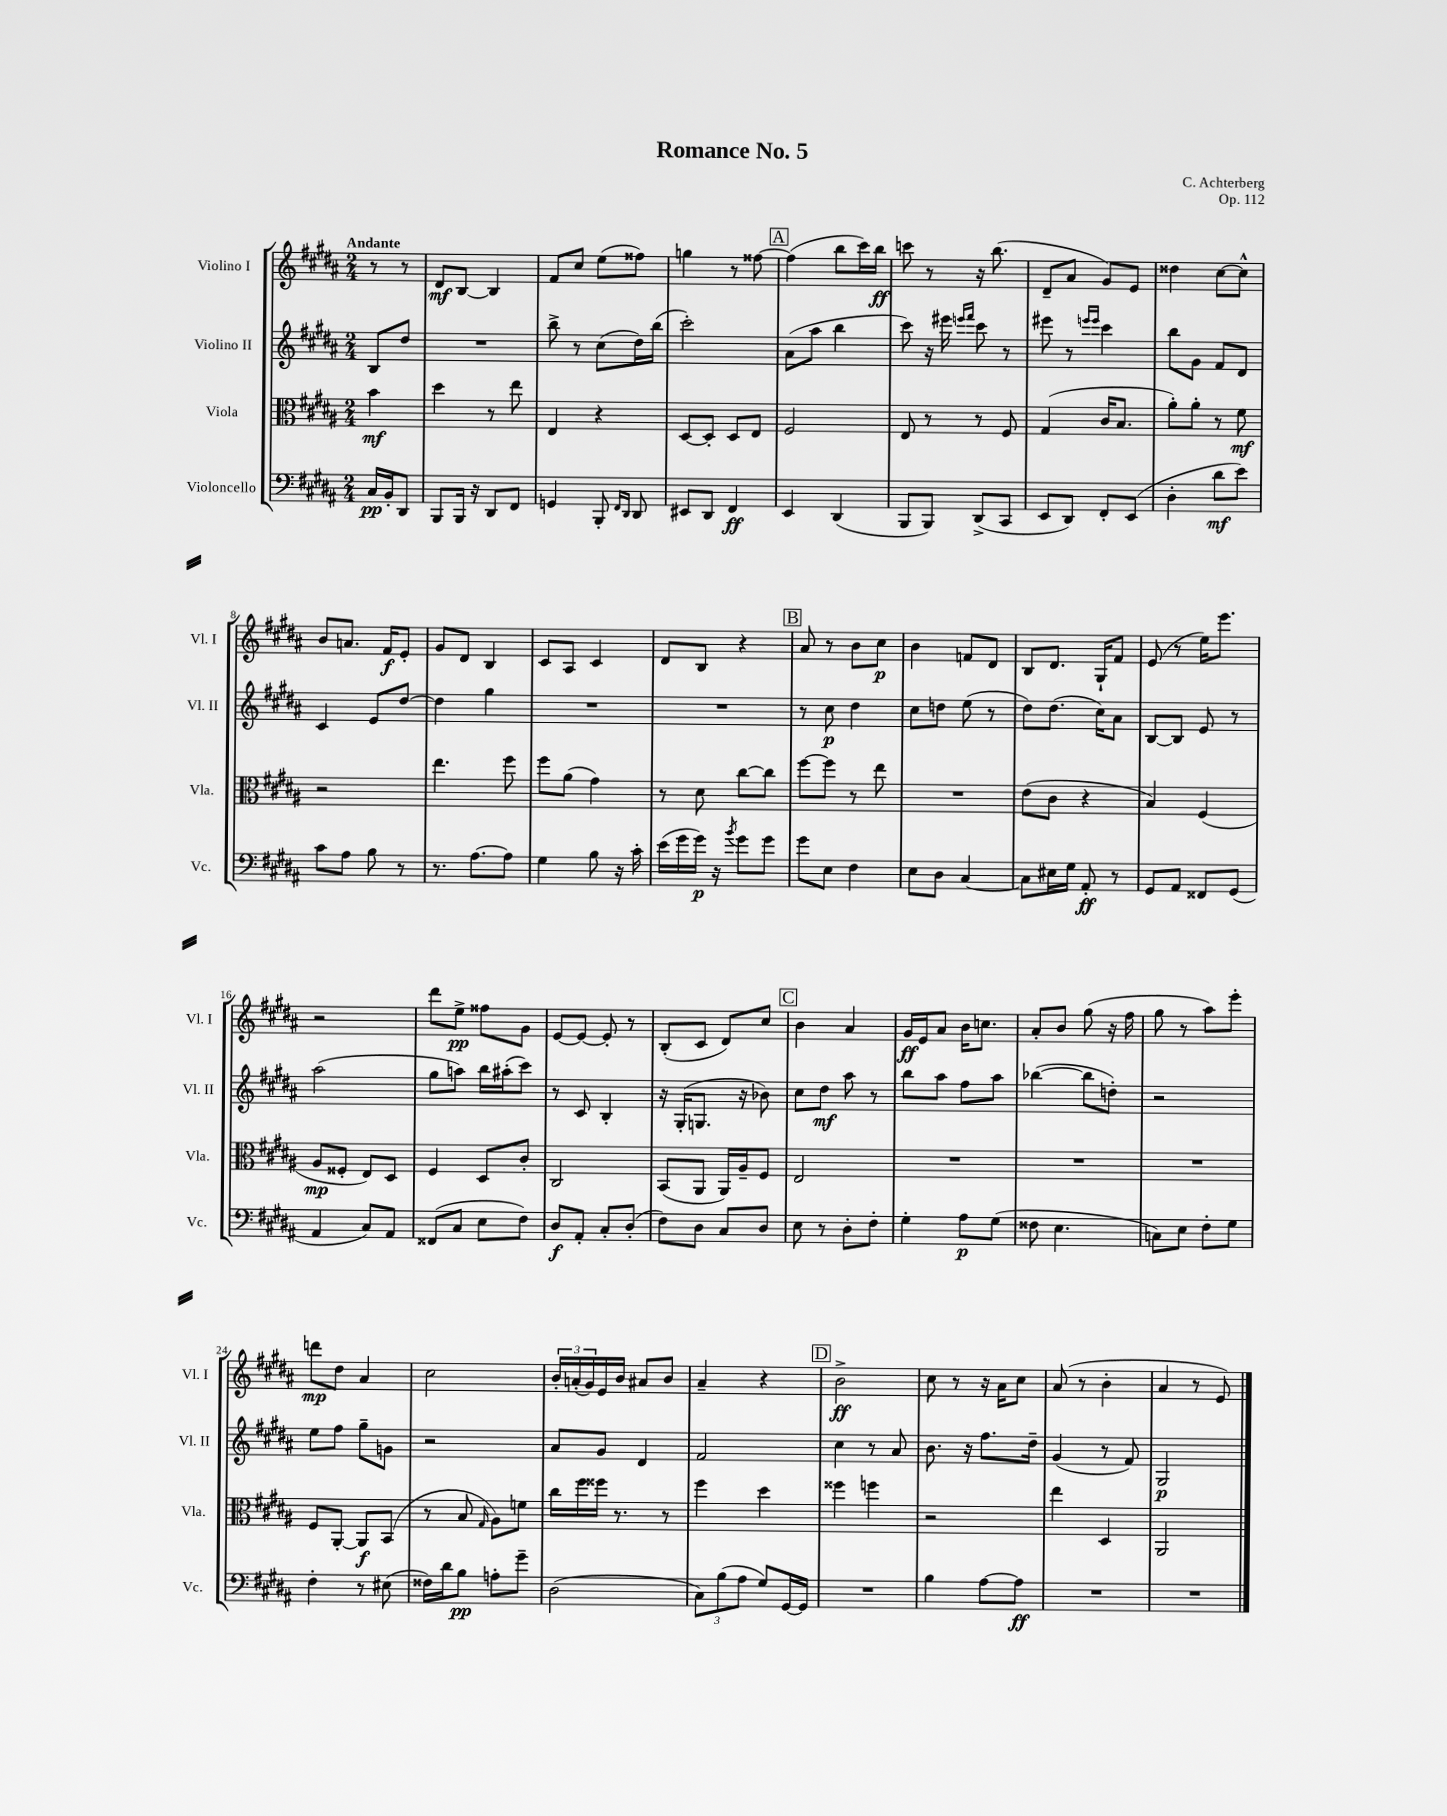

**kern	**dynam	**kern	**dynam	**kern	**dynam	**kern	**dynam
*part4	*part4	*part3	*part3	*part2	*part2	*part1	*part1
*staff4	*staff4	*staff3	*staff3	*staff2	*staff2	*staff1	*staff1
*I"Violoncello	*	*I"Viola	*	*I"Violino II	*	*I"Violino I	*
*I'Vc.	*	*I'Vla.	*	*I'Vl. II	*	*I'Vl. I	*
*clefF4	*	*clefC3	*	*clefG2	*	*clefG2	*
*k[f#c#g#d#a#]	*	*k[f#c#g#d#a#]	*	*k[f#c#g#d#a#]	*	*k[f#c#g#d#a#]	*
*M2/4	*	*M2/4	*	*M2/4	*	*M2/4	*
=	=	=	=	=	=	=	=
!	!	!	!	!	!	!LO:TX:a:B:t=Andante	!
16C#/LL	pp	4b\	mf	8B/L	.	8r	.
16BB'/J	.	.	.	.	.	.	.
8DD#/J	.	.	.	8dd#/J	.	8r	.
=1	=1	=1	=1	=1	=1	=1	=1
8BBB/L	.	4dd#\	.	2r	.	8d#/L	mf
16BBB/Jk	.	.	.	.	.	[8B/J	.
16r	.	.	.	.	.	.	.
8DD#/L	.	8r	.	.	.	4B/]	.
8FF#/J	.	8ee\	.	.	.	.	.
=2	=2	=2	=2	=2	=2	=2	=2
4GGn/	.	4E/	.	8bb^\	.	8f#/L	.
.	.	.	.	8r	.	8cc#/J	.
8BBB'/	.	4r	.	(8cc#\L	.	(8ee\L	.
16qqFF#/LL	.	.	.	.	.	.	.
16qqDD#/JJ	.	.	.	.	.	.	.
8DD#/	.	.	.	16dd#\L)	.	8ff##X\J)	.
.	.	.	.	(16bb\JJ	.	.	.
=3	=3	=3	=3	=3	=3	=3	=3
8EE#X/L	.	[8D#/L	.	2ccc#'\)	.	4ggn\	.
8DD#/J	.	8D#'/J]	.	.	.	.	.
4FF#/	ff	8D#/L	.	.	.	8r	.
.	.	8E/J	.	.	.	[8ff##X\	.
!!LO:REH:place=s1:t=A
=4	=4	=4	=4	=4	=4	=4	=4
4EE/	.	2F#/	.	(8a#\L	.	(4ff##\]	.
.	.	.	.	8aa#\J	.	.	.
(4DD#/	.	.	.	4bb\	.	8bb\L	.
.	.	.	.	.	.	16ccc#\L)	.
.	.	.	.	.	.	16bb\JJ	ff
=5	=5	=5	=5	=5	=5	=5	=5
8BBB/L	.	8E/	.	8ccc#\)	.	8cccn\	.
8BBB/J)	.	8r	.	16r	.	8r	.
.	.	.	.	16eee#X\	.	.	.
.	.	.	.	16qqeeen/LL	.	.	.
.	.	.	.	16qqfff#/JJ	.	.	.
(8DD#^/L	.	8r	.	8ccc#\	.	16r	.
.	.	.	.	.	.	(8.bb\	.
8CC#/J	.	8F#/	.	8r	.	.	.
=6	=6	=6	=6	=6	=6	=6	=6
8EE/L	.	(4G#/	.	8eee#X\	.	8d#~/L	.
8DD#/J)	.	.	.	8r	.	8a#/J	.
.	.	.	.	16qqeeen/LL	.	.	.
.	.	.	.	16qqeee/JJ	.	.	.
8FF#'/L	.	16c#/KL	.	4ccc#\	.	8g#/L)	.
.	.	8.B/J	.	.	.	.	.
(8EE/J	.	.	.	.	.	8e/J	.
=7	=7	=7	=7	=7	=7	=7	=7
4D#'\	.	8a#'\L)	.	8bb\L	.	4dd##X\	.
.	.	8a#'\J	.	8g#\J	.	.	.
8d#\L	mf	8r	.	8f#/L	.	[8cc#\L	.
8e\J)	.	8f#\	mf	8d#/J	.	8cc#^^\J]	.
!!LO:LB:g=z
=8	=8	=8	=8	=8	=8	=8	=8
8c#\L	.	2r	.	4c#/	.	8b/L	.
8A#\J	.	.	.	.	.	8.an/J	.
8B\	.	.	.	8e/L	.	.	.
.	.	.	.	.	.	16f#/KL	f
8r	.	.	.	[8dd#/J	.	8e'/J	.
=9	=9	=9	=9	=9	=9	=9	=9
8.r	.	4.ee\	.	4dd#\]	.	8g#/L	.
.	.	.	.	.	.	8d#/J	.
[8.A#\L	.	.	.	.	.	.	.
.	.	.	.	4gg#\	.	4B/	.
8A#\J]	.	8ff#\	.	.	.	.	.
=10	=10	=10	=10	=10	=10	=10	=10
4G#\	.	8ff#\L	.	2r	.	8c#/L	.
.	.	(8a#\J	.	.	.	8A#/J	.
8B\	.	4g#\)	.	.	.	4c#/	.
16r	.	.	.	.	.	.	.
16c#'\	.	.	.	.	.	.	.
=11	=11	=11	=11	=11	=11	=11	=11
(16e\LL	.	8r	.	2r	.	8d#/L	.
16g#\	.	.	.	.	.	.	.
16g#\JJ)	p	8d#\	.	.	.	8B/J	.
16r	.	.	.	.	.	.	.
8qb/	.	.	.	.	.	.	.
8g#\L	.	[8cc#\L	.	.	.	4r	.
8g#\J	.	8cc#\J]	.	.	.	.	.
!!LO:REH:place=s1:t=B
=12	=12	=12	=12	=12	=12	=12	=12
8g#\L	.	[8ff#\L	.	8r	.	8a#/	.
8E\J	.	8ff#\J]	.	8cc#\	p	8r	.
4F#\	.	8r	.	4dd#\	.	8b\L	.
.	.	8ee\	.	.	.	8cc#\J	p
=13	=13	=13	=13	=13	=13	=13	=13
8E\L	.	2r	.	8cc#\L	.	4b\	.
8D#\J	.	.	.	8ddn\J	.	.	.
[4C#/	.	.	.	(8ee\	.	8fn/L	.
.	.	.	.	8r	.	8d#/J	.
=14	=14	=14	=14	=14	=14	=14	=14
8C#\L]	.	(8e\L	.	8dd#\L)	.	8B/L	.
16E#X\L	.	8c#\J	.	(8.dd#\J	.	8.d#/J	.
16G#\JJ	.	.	.	.	.	.	.
8AA#'/	ff	4r	.	.	.	.	.
.	.	.	.	16cc#\KL)	.	16G#`/KL	.
8r	.	.	.	8a#\J	.	8f#/J	.
=15	=15	=15	=15	=15	=15	=15	=15
8GG#/L	.	4B/)	.	[8B/L	.	(8e/	.
8AA#/J	.	.	.	8B/J]	.	8r	.
8FF##X/L	.	(4F#/	.	8e/	.	16ee\KL)	.
.	.	.	.	.	.	8.eee\J	.
(8GG#/J	.	.	.	8r	.	.	.
!!LO:LB:g=z
=16	=16	=16	=16	=16	=16	=16	=16
4AA#/	.	8A#/L	mp	(2aa#\	.	2r	.
.	.	8F##X'/J	.	.	.	.	.
8C#/L)	.	8E/L)	.	.	.	.	.
8AA#/J	.	8D#/J	.	.	.	.	.
=17	=17	=17	=17	=17	=17	=17	=17
(8FF##X/L	.	4F#/	.	8gg#\L	.	8ddd#\L	.
8C#/J	.	.	.	8aan\J)	.	8ee^\J	pp
8E\L	.	8D#/L	.	16bb\LL	.	8ff##X\L	.
.	.	.	.	(16aa#X'\J	.	.	.
8F#\J)	.	8c#'/J	.	8ccc#\J)	.	8g#\J	.
=18	=18	=18	=18	=18	=18	=18	=18
8D#/L	f	2C#/	.	8r	.	[8e/L	.
8AA#'/J	.	.	.	8c#/	.	8e/J_	.
8C#'/L	.	.	.	4B'/	.	8e'/]	.
(8D#'/J	.	.	.	.	.	8r	.
=19	=19	=19	=19	=19	=19	=19	=19
8F#\L)	.	(8BB/L	.	16r	.	(8B'/L	.
.	.	.	.	(16G#'/KL	.	.	.
8D#\J	.	8AA#/J	.	8.Gn/J	.	8c#/J	.
8C#/L	.	16AA#/LL)	.	.	.	8d#/L)	.
.	.	16A#~/J	.	16r	.	.	.
8D#/J	.	8F#/J	.	8b-X\)	.	8cc#/J	.
!!LO:REH:place=s1:t=C
=20	=20	=20	=20	=20	=20	=20	=20
8E\	.	2E/	.	8cc#\L	.	4b\	.
8r	.	.	.	8dd#\J	mf	.	.
8D#'\L	.	.	.	8aa#\	.	4a#/	.
8F#'\J	.	.	.	8r	.	.	.
=21	=21	=21	=21	=21	=21	=21	=21
4G#'\	.	2r	.	8bb\L	.	16g#/LL	ff
.	.	.	.	.	.	16e/J	.
.	.	.	.	8aa#\J	.	8a#/J	.
8A#\L	p	.	.	8ff#\L	.	16b\KL	.
.	.	.	.	.	.	8.ccn\J	.
(8G#\J	.	.	.	8aa#\J	.	.	.
=22	=22	=22	=22	=22	=22	=22	=22
8F##X\	.	2r	.	([4bb-X\	.	8a#'/L	.
4.E\	.	.	.	.	.	8b/J	.
.	.	.	.	8bb-\L]	.	(8gg#\	.
.	.	.	.	8ddn'\J)	.	16r	.
.	.	.	.	.	.	16ff#\	.
=23	=23	=23	=23	=23	=23	=23	=23
8Cn\L)	.	2r	.	2r	.	8gg#\	.
8E\J	.	.	.	.	.	8r	.
8F#'\L	.	.	.	.	.	8aa#\L)	.
8G#\J	.	.	.	.	.	8eee'\J	.
!!LO:LB:g=z
=24	=24	=24	=24	=24	=24	=24	=24
4F#'\	.	8F#/L	.	8ee\L	.	8dddn\L	mp
.	.	[8AA#'/J	.	8ff#\J	.	8dd#\J	.
8r	.	8AA#/L]	f	8gg#~\L	.	4a#/	.
(8E#X\	.	(8BB/J	.	8gn\J	.	.	.
=25	=25	=25	=25	=25	=25	=25	=25
16F##X\LL)	.	8r	.	2r	.	2cc#\	.
16d#\J	.	.	.	.	.	.	.
8B\J	pp	8B/	.	.	.	.	.
.	.	16qqG#/	.	.	.	.	.
8An'\L	.	8A#\L)	.	.	.	.	.
8g#~\J	.	8fn\J	.	.	.	.	.
=26	=26	=26	=26	=26	=26	=26	=26
(2D#\	.	16cc#\LL	.	8a#/L	.	24b'/LL	.
.	.	.	.	.	.	(24an'/	.
.	.	16ff#\	.	.	.	.	.
.	.	.	.	.	.	24g#/)	.
.	.	16ff##X\JJ	.	8g#/J	.	16e/	.
.	.	8.r	.	.	.	16b/JJ	.
.	.	.	.	4d#/	.	8a#X/L	.
.	.	8r	.	.	.	8b/J	.
=27	=27	=27	=27	=27	=27	=27	=27
12C#\L)	.	4ff#\	.	2f#/	.	4a#~/	.
(12B\	.	.	.	.	.	.	.
12A#\J	.	.	.	.	.	.	.
8G#/L)	.	4dd#\	.	.	.	4r	.
[16GG#/L	.	.	.	.	.	.	.
16GG#/JJ]	.	.	.	.	.	.	.
!!LO:REH:place=s1:t=D
=28	=28	=28	=28	=28	=28	=28	=28
2r	.	4ff##X\	.	4cc#\	.	2b^\	ff
.	.	4ffn\	.	8r	.	.	.
.	.	.	.	8a#/	.	.	.
=29	=29	=29	=29	=29	=29	=29	=29
4B\	.	2r	.	8.b\	.	8cc#\	.
.	.	.	.	.	.	8r	.
.	.	.	.	16r	.	.	.
[8A#\L	.	.	.	8.ff#\L	.	16r	.
.	.	.	.	.	.	16a#\KL	.
8A#\J]	ff	.	.	.	.	8cc#\J	.
.	.	.	.	16dd#~\Jk	.	.	.
=30	=30	=30	=30	=30	=30	=30	=30
2r	.	4ee\	.	(4g#/	.	(8a#/	.
.	.	.	.	.	.	8r	.
.	.	4D#/	.	8r	.	4b'\	.
.	.	.	.	8f#/)	.	.	.
=31	=31	=31	=31	=31	=31	=31	=31
2r	.	2AA#/	.	2G#/	p	4a#/	.
.	.	.	.	.	.	8r	.
.	.	.	.	.	.	8e/)	.
==	==	==	==	==	==	==	==
*-	*-	*-	*-	*-	*-	*-	*-
